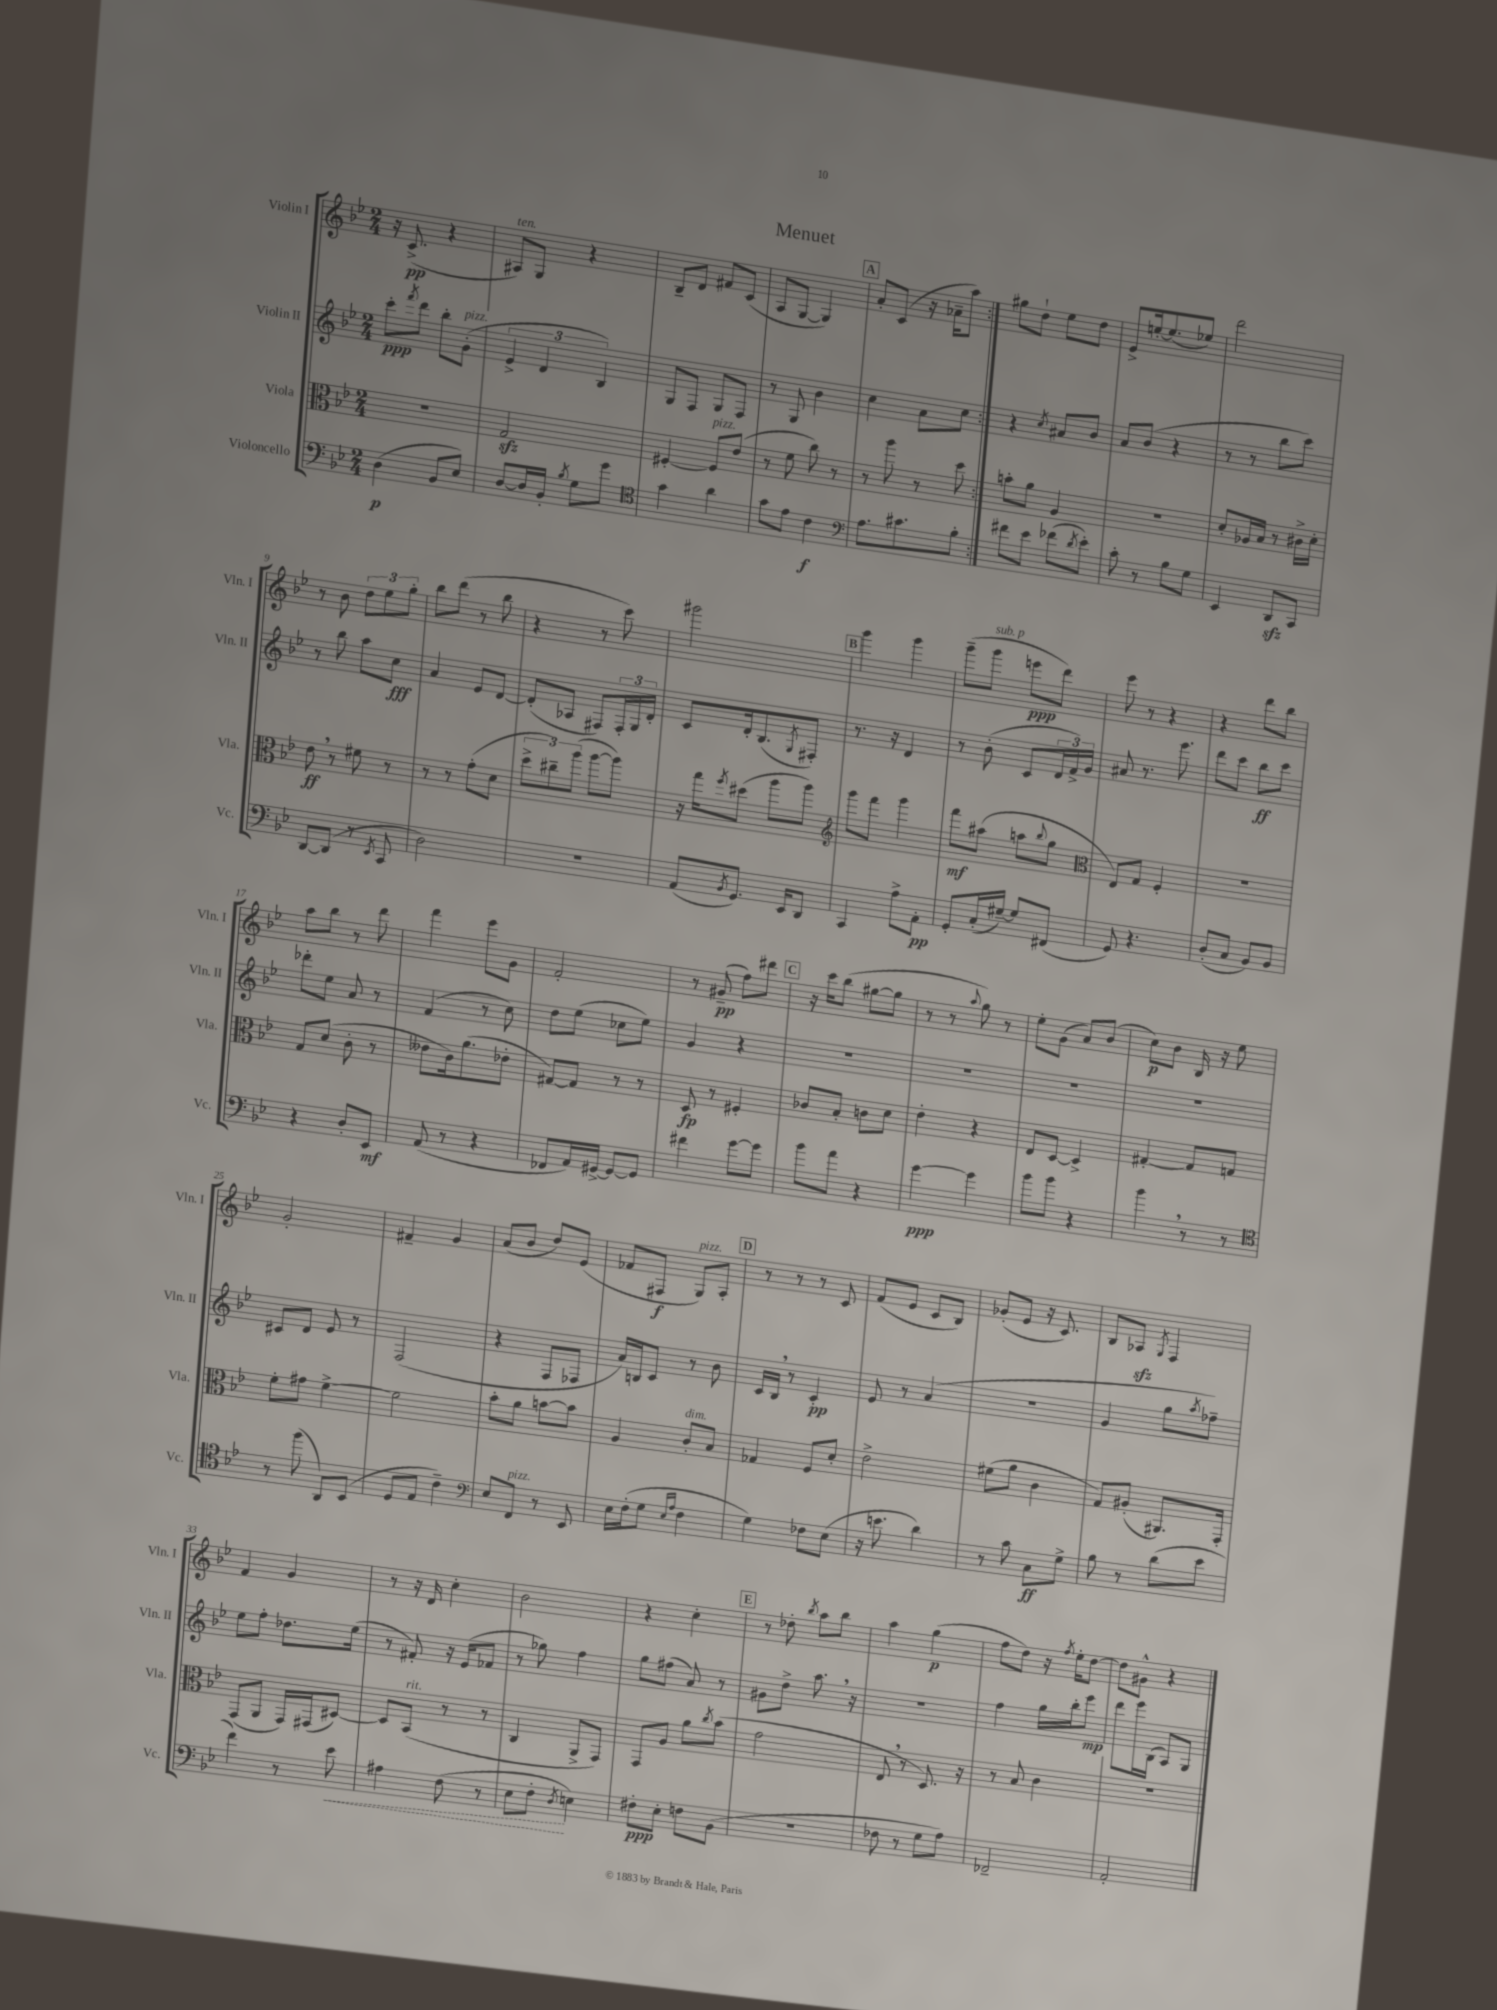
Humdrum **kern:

**kern	**dynam	**kern	**dynam	**kern	**dynam	**kern	**dynam
*part4	*part4	*part3	*part3	*part2	*part2	*part1	*part1
*staff4	*staff4	*staff3	*staff3	*staff2	*staff2	*staff1	*staff1
*I"Violoncello	*	*I"Viola	*	*I"Violin II	*	*I"Violin I	*
*I'Vc.	*	*I'Vla.	*	*I'Vln. II	*	*I'Vln. I	*
*clefF4	*	*clefC3	*	*clefG2	*	*clefG2	*
*k[b-e-]	*	*k[b-e-]	*	*k[b-e-]	*	*k[b-e-]	*
*M2/4	*	*M2/4	*	*M2/4	*	*M2/4	*
=1	=1	=1	=1	=1	=1	=1	=1
(4D\	p	2r	.	8ccc'\L	ppp	16r	.
.	.	.	.	.	.	(8.c^/	pp
.	.	.	.	8qfff/	.	.	.
.	.	.	.	8ddd\J	.	.	.
8BB-/L	.	.	.	8bb-'\L	.	4r	.
!	!	!	!	!LO:TX:a:i:t=pizz.	!	!	!
8E-/J)	.	.	.	(8g'\J	.	.	.
=2	=2	=2	=2	=2	=2	=2	=2
!	!	!	!	!	!	!LO:TX:a:i:t=ten.	!
[8D/L	.	2Gzz/	.	6e-^/	.	8A#X/L)	.
16D/L]	.	.	.	.	.	8G/J	.
.	.	.	.	6d/	.	.	.
16BB-'/JJ	.	.	.	.	.	.	.
8qB-/	.	.	.	.	.	.	.
8G\L	.	.	.	.	.	4r	.
.	.	.	.	6B-/)	.	.	.
8g\J	.	.	.	.	.	.	.
=3	=3	=3	=3	=3	=3	=3	=3
*clefC4	*	*	*	*	*	*	*
4g\	.	[4F#X'/	.	8G/L	.	8B-~/L	.
.	.	.	.	8F/J	.	8d/J	.
!	!	!LO:TX:a:i:t=pizz.	!	!	!	!	!
4a\	.	8F#/L]	.	8G/L	.	8f#X/L	.
.	.	(8e-/J	.	8F/J	.	(8c/J	.
=4	=4	=4	=4	=4	=4	=4	=4
8g\L	.	8r	.	8r	.	8A/L	.
8e-\J	.	8f\	.	8G/	.	[8G/J	.
4c\	f	8cc\)	.	4b-\	.	4G/])	.
.	.	8r	.	.	.	.	.
!!LO:REH:place=s1:t=A
=5	=5	=5	=5	=5	=5	=5	=5
*clefF4	*	*	*	*	*	*	*
8.A\L	.	8r	.	4cc\	.	8a'/L	.
.	.	8aa\	.	.	.	(8c/J	.
8.c#X\	.	.	.	.	.	.	.
.	.	8r	.	8a\L	.	16r	.
.	.	.	.	.	.	16a-X~\KL	.
8B-'\J	.	8dd\	.	8cc\J	.	8aa\J)	.
=6:|!	=6:|!	=6:|!	=6:|!	=6:|!	=6:|!	=6:|!	=6:|!
8f#X\L	.	8bn'\L	.	4r	.	8gg#X\L	.
8e-\J	.	8a\J	.	.	.	8dd`\J	.
.	.	.	.	8qcc/	.	.	.
(8f-X\L	.	4A/	.	8a#X/L	.	8ee-\L	.
8qd/	.	.	.	.	.	.	.
8e-'\J)	.	.	.	8b-/J	.	8dd\J	.
=7	=7	=7	=7	=7	=7	=7	=7
8c'\	.	2r	.	8a/L	.	8e-^/L	.
8r	.	.	.	(8b-/J	.	[16een'/k	.
.	.	.	.	.	.	(8.ee/]	.
8B-\L	.	.	.	4r	.	.	.
8G\J	.	.	.	.	.	8ee-X/J)	.
=8	=8	=8	=8	=8	=8	=8	=8
4EE-/	.	8d'/L	.	8r	.	2ddd\	.
.	.	16A-X/L	.	8r	.	.	.
.	.	16B-/JJ	.	.	.	.	.
8DDzz/L	.	8r	.	8bb-\L	.	.	.
8CC/J	.	16c#X^\LL	.	8ccc\J)	.	.	.
.	.	16d'\JJ	.	.	.	.	.
!!LO:LB:g=z
=9	=9	=9	=9	=9	=9	=9	=9
[8DD/L	.	8e-,\	ff	8r	.	8r	.
(8DD/J]	.	8r	.	8bb-\	.	8b-\	.
8r	.	8f#X\	.	8aa\L	.	12dd\L	.
.	.	.	.	.	.	12ee-\	.
8qEE-/	.	.	.	.	.	.	.
8CC/	.	8r	.	8cc\J	fff	.	.
.	.	.	.	.	.	12gg'\J	.
=10	=10	=10	=10	=10	=10	=10	=10
2D\)	.	8r	.	4a/	.	8bb-\L	.
.	.	8r	.	.	.	(8ddd\J	.
.	.	(8g'\L	.	8e-/L	.	8r	.
.	.	8d\J	.	[8d/J	.	8bb-\	.
=11	=11	=11	=11	=11	=11	=11	=11
2r	.	12dd^\L	.	(8d'/L]	.	4r	.
.	.	12cc#X~\)	.	.	.	.	.
.	.	.	.	8A-X/J	.	.	.
.	.	(12aa\J	.	.	.	.	.
.	.	[8aa\L	.	8F#X/L)	.	8r	.
.	.	8aa\J])	.	24F#'/L	.	8ccc\)	.
.	.	.	.	24G/	.	.	.
.	.	.	.	24d'/JJ	.	.	.
=12	=12	=12	=12	=12	=12	=12	=12
(8AA/L	.	16r	.	8c/L	.	2ggg#X\	.
.	.	16gg\KL	.	.	.	.	.
8qBB-/	.	8qff/	.	.	.	.	.
8.GG/J)	.	(8dd#X\J	.	16d'/k	.	.	.
.	.	.	.	(8.B-/	.	.	.
.	.	8aa\L	.	.	.	.	.
16EE-/KL	.	.	.	.	.	.	.
.	.	.	.	8qG/	.	.	.
8DD/J	.	8aa\J)	.	8F#X'/J)	.	.	.
!!LO:REH:place=s1:t=B
=13	=13	=13	=13	=13	=13	=13	=13
*	*	*clefG2	*	*	*	*	*
4CC/	.	8ggg\L	.	8.r	.	4ggg\	.
.	.	8fff\J	.	.	.	.	.
.	.	.	.	16r	.	.	.
8A^\L	.	4ggg\	.	4d/	.	4ggg\	.
8AA'\J	pp	.	.	.	.	.	.
=14	=14	=14	=14	=14	=14	=14	=14
8GG'/L	.	8fff\L	mf	8r	.	(8ggg~\L	.
!	!	!	!	!	!	!LO:TX:a:i:t=sub. p	!
(16C'/L	.	(8aa#X\J	.	(8b-'\	.	8ggg\J	.
[16G#X~/JJ)	.	.	.	.	.	.	.
8G#/L]	.	8aan\L	.	8c/L	.	8eeen\L	ppp
.	.	8qqbb-/	.	.	.	.	.
(8FF#X/J	.	8gg\J	.	24d/L	.	8ddd\J)	.
.	.	.	.	24f^/)	.	.	.
.	.	.	.	24g/JJ	.	.	.
=15	=15	=15	=15	=15	=15	=15	=15
*	*	*clefC3	*	*	*	*	*
8GG/)	.	8E-/L)	.	8a#X/	.	8eee-\	.
4.r	.	8G/J	.	8.r	.	8r	.
.	.	4F'/	.	.	.	4r	.
.	.	.	.	8.eee-\	.	.	.
=16	=16	=16	=16	=16	=16	=16	=16
(8D'/L	.	2r	.	8ddd\L	.	4r	.
8C/J	.	.	.	8ccc\J	.	.	.
8BB-/L)	.	.	.	8bb-\L	ff	8ddd\L	.
8BB-/J	.	.	.	8ccc\J	.	8bb-\J	.
!!LO:LB:g=z
=17	=17	=17	=17	=17	=17	=17	=17
4r	.	8G/L	.	8ddd-X'\L	.	8aa\L	.
.	.	(8d/J	.	8ee-\J	.	8bb-\J	.
8D'/L	.	8c'\	.	8a/	.	8r	.
8EE-/J	mf	8r	.	8r	.	8ddd\	.
=18	=18	=18	=18	=18	=18	=18	=18
(8AA/	.	8e--X\L	.	(4f/	.	4fff\	.
8r	.	16c\k)	.	.	.	.	.
.	.	(8.a\	.	.	.	.	.
4r	.	.	.	8r	.	8eee-\L	.
.	.	8e-X'\J	.	8cc\)	.	8g\J	.
=19	=19	=19	=19	=19	=19	=19	=19
8FF-X/L	.	[8G#X/L)	.	8dd\L	.	2f'/	.
16AA/L)	.	8G#/J]	.	(8ee-\J	.	.	.
[16GG#X^/JJ	.	.	.	.	.	.	.
8GG#/L_	.	8r	.	8cc-X\L	.	.	.
8GG#/J]	.	8r	.	8ee-\J)	.	.	.
=20	=20	=20	=20	=20	=20	=20	=20
4f#X\	.	8D/	fp	4g/	.	8r	.
.	.	8r	.	.	.	(8g#X~/	pp
[8g\L	.	4F#X'/	.	4r	.	8ff\L)	.
8g\J]	.	.	.	.	.	8ddd#X\J	.
!!LO:REH:place=s1:t=C
=21	=21	=21	=21	=21	=21	=21	=21
8b-\L	.	8c-X/L	.	2r	.	16r	.
.	.	.	.	.	.	16ccc\KL	.
8a\J	.	8B-'/J	.	.	.	(8bb-\J	.
4r	.	8cn\L	.	.	.	[8gg#X\L	.
.	.	8d\J	.	.	.	8gg#\J]	.
=22	=22	=22	=22	=22	=22	=22	=22
[4g\	ppp	4e-'\	.	2r	.	8r	.
.	.	.	.	.	.	8r	.
.	.	.	.	.	.	8qqaa/	.
4g\]	.	4r	.	.	.	8gg\)	.
.	.	.	.	.	.	8r	.
=23	=23	=23	=23	=23	=23	=23	=23
8b-\L	.	8E-/L	.	2r	.	8ee-'\L	.
8b-\J	.	[8D/J	.	.	.	(8g\J	.
4r	.	4D^/]	.	.	.	8a/L)	.
.	.	.	.	.	.	(8b-/J	.
=24	=24	=24	=24	=24	=24	=24	=24
4b-,\	.	[4G#X'/	.	2r	.	8cc\L)	p
.	.	.	.	.	.	8b-\J	.
8r	.	8G#/L]	.	.	.	16B-/	.
.	.	.	.	.	.	16r	.
8r	.	8Gn/J	.	.	.	8ee-\	.
!!LO:LB:g=z
=25	=25	=25	=25	=25	=25	=25	=25
*clefC4	*	*	*	*	*	*	*
8r	.	8f'\L	.	8c#X/L	.	2g'/	.
(8ff\	.	8g#X\J	.	8d/J	.	.	.
8AA/L)	.	[4f^\	.	8e-/	.	.	.
(8BB-/J	.	.	.	8r	.	.	.
=26	=26	=26	=26	=26	=26	=26	=26
8D/L	.	2f\]	.	(2F/	.	4f#X~/	.
8E-/J	.	.	.	.	.	.	.
4c~\)	.	.	.	.	.	4g/	.
=27	=27	=27	=27	=27	=27	=27	=27
*clefF4	*	*	*	*	*	*	*
8E-/L	.	8b-'\L	.	4r	.	(8a/L	.
!LO:TX:a:i:t=pizz.	!	!	!	!	!	!	!
8FF/J	.	8a\J	.	.	.	8b-/J	.
8r	.	[8bn\L	.	8F/L	.	8dd/L)	.
8EE-/	.	8b\J]	.	8F-X/J	.	(8e-/J	.
=28	=28	=28	=28	=28	=28	=28	=28
16E-\LL	.	4A/	.	16a/LL)	.	8f-X/L	.
(16F'\J	.	.	.	16Bn/J	.	.	.
8G\J	.	.	.	8c/J	.	8F#X/J	f
16qqE-/LL	.	.	.	.	.	.	.
16qqA/JJ	.	.	.	.	.	.	.
!	!	!	!	!	!	!LO:TX:a:i:t=pizz.	!
!	!	!LO:TX:a:i:t=dim.	!	!	!	!	!
4F\	.	8c'/L	.	8r	.	8G/L)	.
.	.	8B-/J	.	8b-\	.	8A'/J	.
!!LO:REH:place=s1:t=D
=29	=29	=29	=29	=29	=29	=29	=29
4G\)	.	4G-X/	.	16c/LL	.	8r	.
.	.	.	.	16B-,/JJ	.	.	.
.	.	.	.	8r	.	8r	.
8F-X\L	.	8F/L	.	4c'/	pp	8r	.
(8E-\J	.	8d'/J	.	.	.	8c/	.
=30	=30	=30	=30	=30	=30	=30	=30
16r	.	2e-^\	.	8e-/	.	(8f/L	.
8.en\	.	.	.	.	.	.	.
.	.	.	.	8r	.	8e-/J	.
4d\)	.	.	.	(4a/	.	8c/L	.
.	.	.	.	.	.	8B-/J)	.
=31	=31	=31	=31	=31	=31	=31	=31
8r	.	(8f#X\L	.	2r	.	(8g-X'/L	.
8c\	.	8a\J	.	.	.	8e-/J	.
8C\L	ff	4c\	.	.	.	16r	.
.	.	.	.	.	.	8.c/)	.
8G^\J	.	.	.	.	.	.	.
=32	=32	=32	=32	=32	=32	=32	=32
8B-\	.	8G/L)	.	4g/	.	8B-/L	.
8r	.	(8A#X'/J	.	.	.	8A-Xzz/J	.
.	.	.	.	.	.	8qG/	.
(8d\L	.	8.AA#X/L)	.	8gg\L	.	4F/	.
.	.	.	.	8qaa/	.	.	.
8e-\J	.	.	.	8ff-X~\J)	.	.	.
.	.	16GG'/Jk	.	.	.	.	.
!!LO:LB:g=z
=33	=33	=33	=33	=33	=33	=33	=33
4f\)	.	(8GG/L	.	8ee-\L	.	4f/	.
.	.	8AA/J	.	8ff'\J	.	.	.
8r	.	16GG/LL)	.	8.dd-X\L	.	4g/	.
.	.	(16GG#X/J	.	.	.	.	.
!	!LO:HP:b	!	!	!	!	!	!
8e-\	<	[8D#X/J)	.	.	.	.	.
.	.	.	.	(16ee-\Jk	.	.	.
=34	=34	=34	=34	=34	=34	=34	=34
4A#X\	.	8D#/L]	.	8r	.	8r	.
!	!	!LO:TX:a:i:t=rit.	!	!	!	!	!
.	.	(8BB-/J	.	8f#X'/)	.	16r	.
.	.	.	.	.	.	16d/	.
(8F\	.	8r	.	16r	.	4cc'\	.
.	.	.	.	(16e-/KL	.	.	.
8r	.	8r	.	8f-X/J	.	.	.
=35	=35	=35	=35	=35	=35	=35	=35
8E-\L	.	4C/	.	8r	.	2b-\	.
8F'\J	.	.	.	8gg-X\)	.	.	.
8qD/	.	.	.	.	.	.	.
4En\)	[	8AA^/L	.	4ff\	.	.	.
.	.	8GG/J)	.	.	.	.	.
=36	=36	=36	=36	=36	=36	=36	=36
8F#X'\L	ppp	8GG/L	.	8gg\L	.	4r	.
8E-'\J	.	8A/J	.	(8ff#X\J	.	.	.
8Fn\L	.	8a\L	.	8a/)	.	4cc'\	.
.	.	8qcc/	.	.	.	.	.
(8BB-\J	.	(8b-\J	.	8r	.	.	.
!!LO:REH:place=s1:t=E
=37	=37	=37	=37	=37	=37	=37	=37
2r	.	2g\	.	8g#X\L	.	8r	.
.	.	.	.	8dd^\J	.	8dd-X'\	.
.	.	.	.	.	.	8qbb-/	.
.	.	.	.	8.aa,\	.	8aa\L	.
.	.	.	.	.	.	8bb-\J	.
.	.	.	.	16r	.	.	.
=38	=38	=38	=38	=38	=38	=38	=38
8F-X\	.	8E-,/	.	2r	.	4aa\	.
8r	.	8r	.	.	.	.	.
8G\L	.	8.D/)	.	.	.	(4gg\	p
8A\J)	.	.	.	.	.	.	.
.	.	16r	.	.	.	.	.
=39	=39	=39	=39	=39	=39	=39	=39
2FF-X~/	.	8r	.	4ff\	.	8ff\L	.
.	.	8B-/	.	.	.	8dd\J)	.
.	.	4c\	.	16gg\LL	.	16r	.
.	.	.	.	.	.	8qff/	.
.	.	.	.	16bb-'\J	.	16ee-'\KL	.
.	.	.	.	8eee-\J	mp	[8dd\J	.
=40	=40	=40	=40	=40	=40	=40	=40
2AA'/	.	2r	.	8ddd\L	.	8dd\L]	.
.	.	.	.	16eee-\L	.	8g#X^^\J	.
.	.	.	.	(16B-\JJ	.	.	.
.	.	.	.	8A/L)	.	4r	.
.	.	.	.	8G/J	.	.	.
==	==	==	==	==	==	==	==
*-	*-	*-	*-	*-	*-	*-	*-
